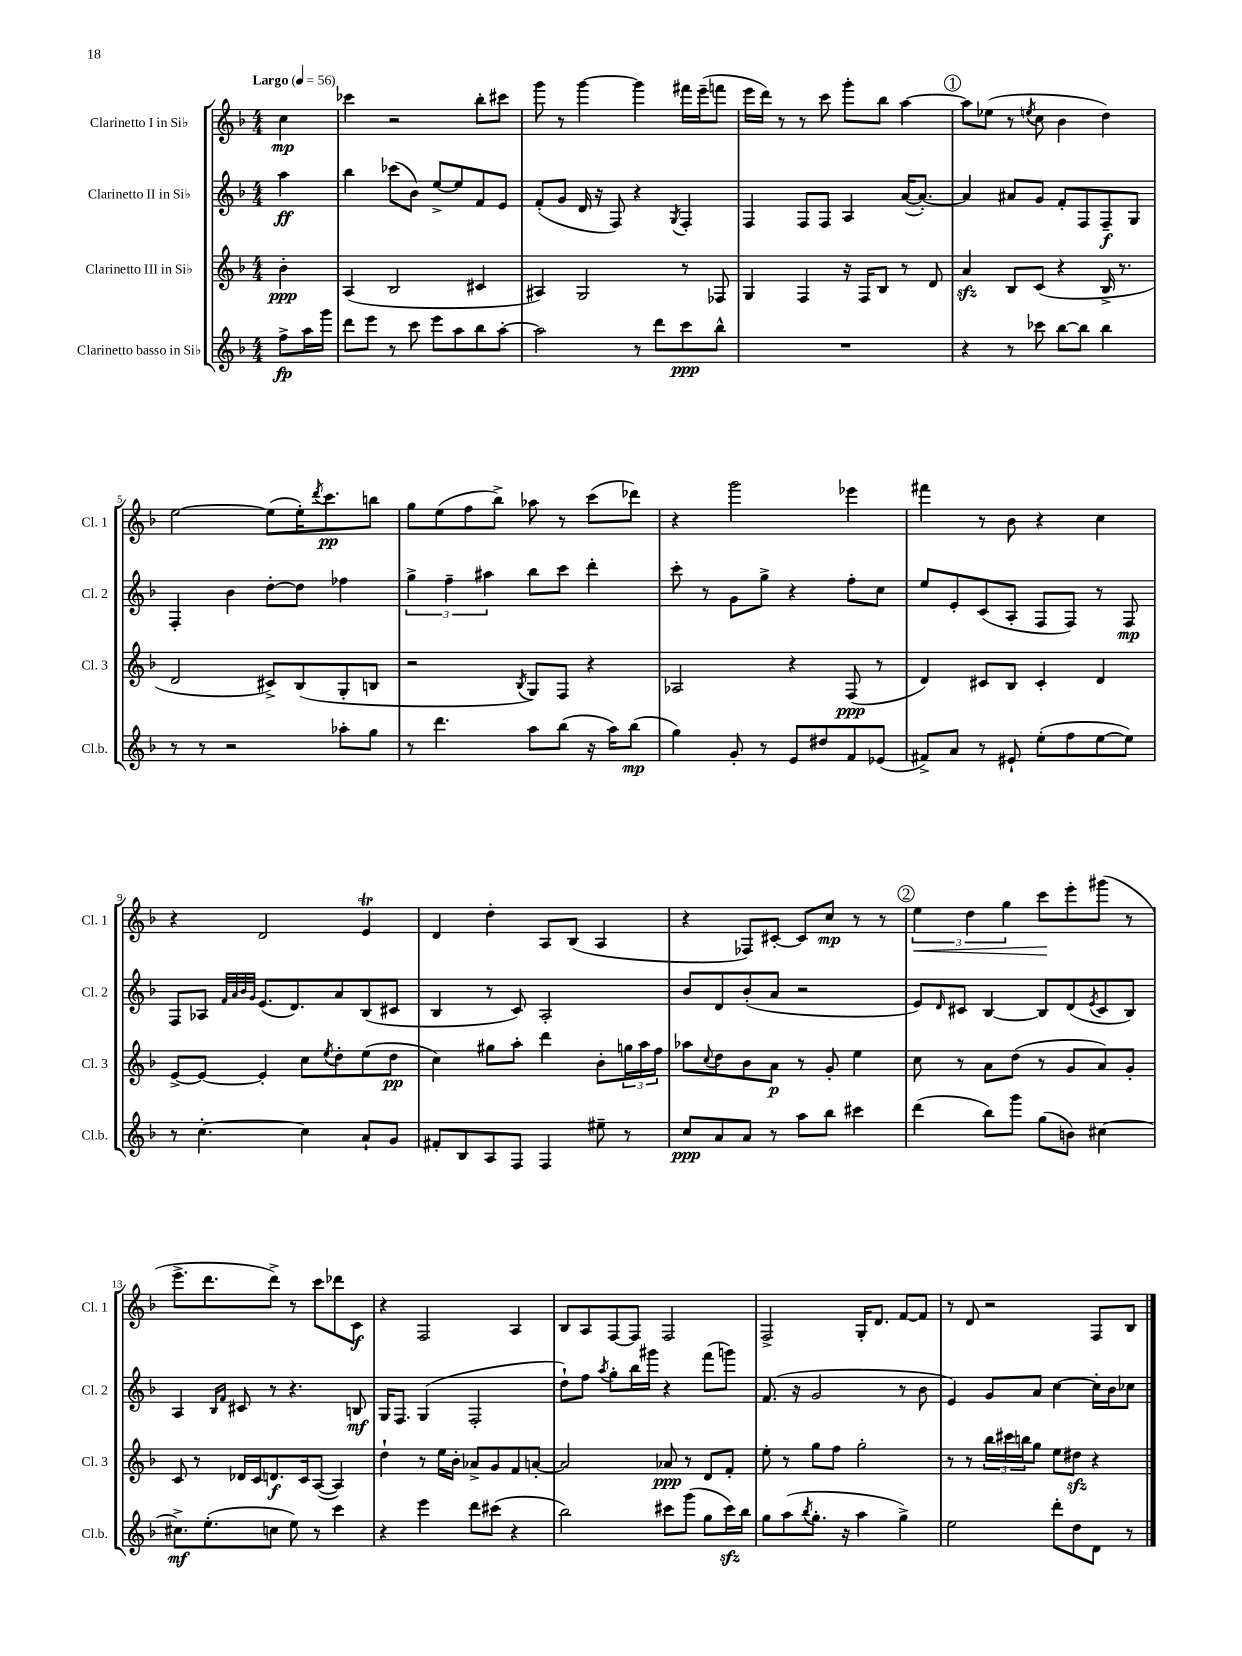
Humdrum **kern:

**kern	**kern	**kern	**kern
*staff4	*staff3	*staff2	*staff1
*clefG2	*clefG2	*clefG2	*clefG2
*k[b-]	*k[b-]	*k[b-]	*k[b-]
*M4/4	*M4/4	*M4/4	*M4/4
*MM56	*MM56	*MM56	*MM56
8ff^	4b-'	4aa	4cc
16aa	.	.	.
16ggg	.	.	.
=	=	=	=
8ddd	(4A	4bb-	4ccc-
8eee	.	.	.
8r	2B-	(8ccc-	2r
8ccc	.	8b-)	.
8eee	.	[8ee^	.
8aa	.	8ee]	.
8bb-	4c#	8f	8bb-'
[8aa'	.	8e	8ccc#
=	=	=	=
2aa]	4A#)	(8f'	8ggg
.	.	8g	8r
.	2G	16d	[4ggg
.	.	16r	.
.	.	8F)	.
8r	.	4r	4ggg]
8ddd	.	.	.
.	.	8qG	.
8ccc	8r	4F'	16fff#
.	.	.	(16eee~
8bb-^^	8F-	.	8fff
=	=	=	=
1r	4G	4F	16eee
.	.	.	16ddd)
.	.	.	8r
.	4F	8F	8r
.	.	8F	8ccc
.	16r	4A	8ggg'
.	16F	.	.
.	8B-	.	8bb-
.	8r	([16a	[4aa
.	.	8.a'_)	.
.	8d	.	.
=	=	=	=
4r	4a	4a]	8aa]
.	.	.	(8ee-
8r	8B-	8a#	8r
.	.	.	8qee
8ccc-	(8c	8g	8cc
[8bb-	4r	8f'	4b-
8bb-]	.	8F	.
4bb-	16B-^	8F~	4dd)
.	8.r	.	.
.	.	8G	.
=	=	=	=
8r	2d	4F'	[2ee
8r	.	.	.
2r	.	4b-	.
.	8c#^)	[8dd'	(8ee]
.	(8B-	8dd]	16ee')
.	.	.	8qddd
.	.	.	8.ccc
8aa-'	8G'	4ff-	.
8gg	8B	.	8bb
=	=	=	=
8r	2r	6gg^	8gg
4.ddd	.	.	(8ee
.	.	6ff~	.
.	.	.	8ff
.	.	6aa#	.
.	.	.	8bb-^)
.	8qB-	.	.
8aa	8G)	8bb-	8aa-
(8bb-	8F	8ccc	8r
16r	4r	4ddd'	(8ccc
16aa)	.	.	.
(8bb-	.	.	8ddd-)
=	=	=	=
4gg)	2A-	8ccc'	4r
.	.	8r	.
8g'	.	8g	2ggg
8r	.	8gg^	.
8e	4r	4r	.
8dd#	.	.	.
8f	(8F	8ff'	4eee-
(8e-	8r	8cc	.
=	=	=	=
8f#^)	4d)	8ee	4fff#
8a	.	8e'	.
8r	8c#	(8c	8r
8e#`	8B-	8A'	8b-
(8ee'	4c#'	8F	4r
8ff	.	8F)	.
[8ee	4d	8r	4cc
8ee])	.	8F	.
=	=	=	=
8r	[8e^	8F	4r
[4.cc'	8e_	8A-	.
.	.	32qqf	.
.	.	32qqa	.
.	.	32qqb-	.
.	.	32qqg	.
.	4e']	(8.e	2d
.	.	8.d)	.
4cc]	8cc	.	.
.	8qee	.	.
.	8dd'	8a	.
8a`	(8ee	(8B-	4e
8g	8dd	8c#	.
=	=	=	=
8f#'	4cc)	4B-	4d
8B-	.	.	.
8A	8gg#	8r	4dd'
8F	8aa'	8c)	.
4F	4ddd	2A'	8A
.	.	.	(8B-
8ee#~	8b-'	.	4A
8r	24gg	.	.
.	24aa	.	.
.	24ff	.	.
=	=	=	=
8cc	8aa-	8b-	4r
.	8qqcc	.	.
8a	8dd	8d	.
8a	8b-	(8b-'	8F-)
8r	8a	8a	[8c#'
8aa	8r	2r	8c#]
8bb-	8g'	.	8cc
4ccc#	4ee	.	8r
.	.	.	8r
=	=	=	=
(4ddd	8cc	8e)	6ee
.	.	16qqd	.
.	8r	8c#	.
.	.	.	6dd
8bb-)	8a	[4B-	.
.	.	.	6gg
8ggg	(8dd	.	.
(8gg	8r	8B-]	8ccc
8b)	8g	(8d	8eee'
.	.	8qe	.
[4cc#	8a)	8c#	(8ggg#
.	8g'	8B-)	8r
=	=	=	=
8.cc#^]	8c	4A	8.eee^
.	8r	.	.
(8.ee'	.	.	8.ddd
.	.	16qqB-	.
.	.	16qqf	.
.	16d-	8c#	.
.	16c	.	.
8cc	8.d	8r	8ddd^)
8ee)	.	4.r	8r
.	16c	.	.
8r	([8A	.	8ccc
4ccc	4A])	.	8ddd-
.	.	8B	8c
=	=	=	=
4r	4dd`	16G	4r
.	.	8.F	.
4eee	8r	(4G	2F
.	16ee	.	.
.	16b-'	.	.
8ddd	8a-^	2F'	.
(8ccc#	8g	.	.
4r	8f	.	4A
.	[8a'	.	.
=	=	=	=
2bb-)	2a]	8dd`)	8B-
.	.	8ff	8A
.	.	8qaa	.
.	.	8gg'	[8F
.	.	16bb-	8F]
.	.	16ggg#	.
8ccc#	8a-	4r	2F
(8ggg	8r	.	.
8gg	8d	(8fff	.
16ccc#)	8f'	8ggg)	.
16bb-	.	.	.
=	=	=	=
8gg	8ee'	(8.f	2F^
(8aa	8r	.	.
.	.	16r	.
8qbb-	.	.	.
8.gg'	8gg	2g	.
.	8ff	.	.
16r	.	.	.
4aa	2gg'	.	16G'
.	.	.	8.d
4gg^)	.	8r	[8f
.	.	8b-	8f]
=	=	=	=
2ee	8r	4e)	8r
.	8r	.	8d
.	24bb-	8g	2r
.	24ccc#	.	.
.	24bb	.	.
.	8gg	8a	.
8ddd'	8ee	[4cc	.
8dd	8dd#	.	.
8d	4r	16cc']	8F
.	.	16b-	.
8r	.	8cc-	8B-
==	==	==	==
*-	*-	*-	*-
